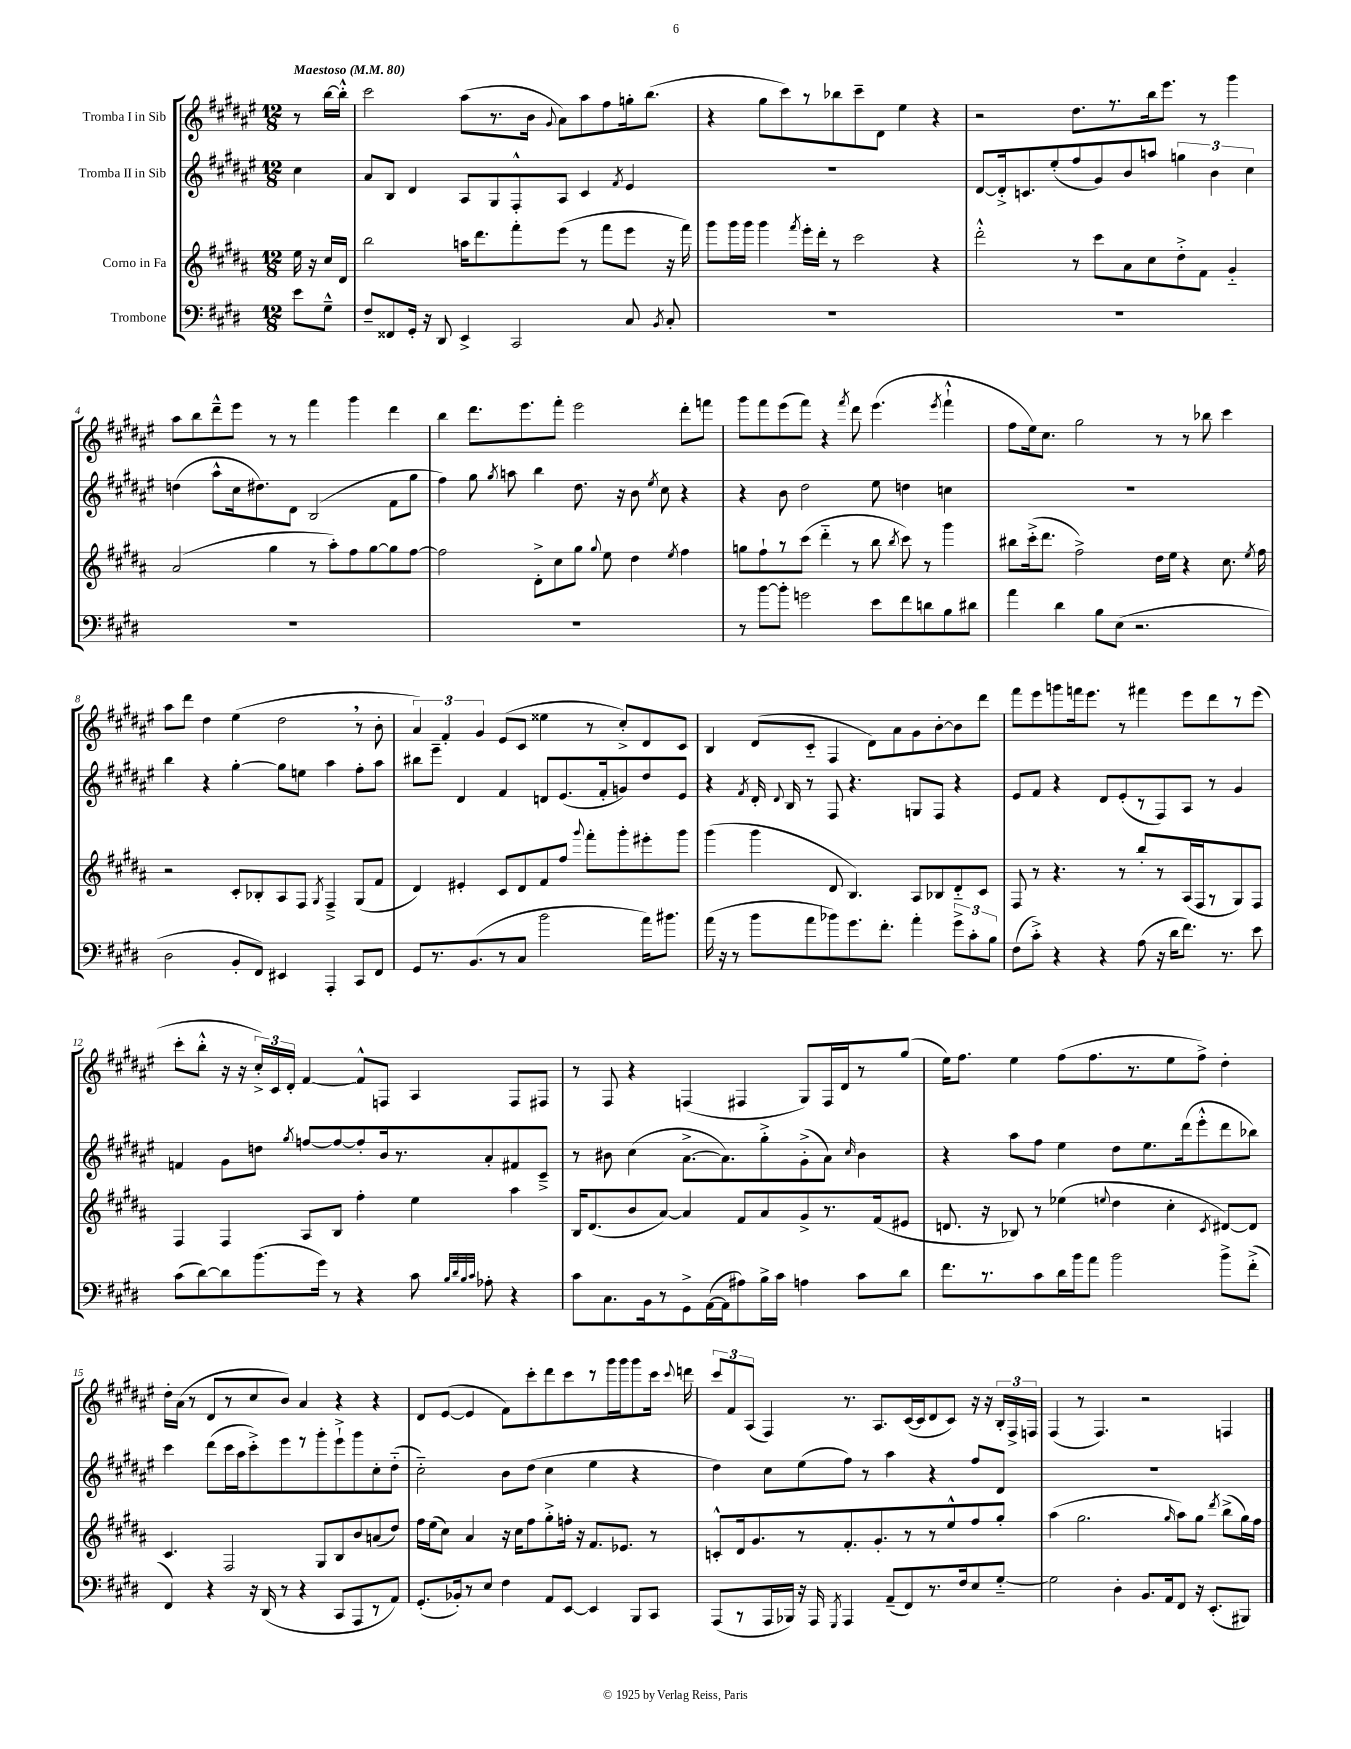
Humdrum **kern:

**kern	**kern	**kern	**kern
*part4	*part3	*part2	*part1
*staff4	*staff3	*staff2	*staff1
*I"Trombone	*I"Corno in Fa	*I"Tromba II in Sib	*I"Tromba I in Sib
*clefF4	*clefG2	*clefG2	*clefG2
*k[f#c#g#d#]	*k[f#c#g#d#a#]	*k[f#c#g#d#a#e#]	*k[f#c#g#d#a#e#]
*M12/8	*M12/8	*M12/8	*M12/8
*MM80	*MM80	*MM80	*MM80
=	=	=	=
!	!	!	!LO:TX:a:B:t=Maestoso
8e\L	16ee\	4cc#\	8r
.	16r	.	.
8G#~^^\J	16cc#/LL	.	[16bb\LL
.	16d#/JJ	.	16bb'^^\JJ]
=1	=1	=1	=1
8F#~/L	2bb\	8a#/L	2ccc#\
8FF##X/	.	8B/J	.
16GG#'/Jk	.	4d#/	.
16r	.	.	.
8DD#/	.	.	.
4EE^/	16aan\KL	8A#/L	(8aa#\L
.	8.ddd#\	.	.
.	.	8G#/	8.r
2CC#/	8fff#'\	8F#'^^/	.
.	.	.	16b\Jk
.	.	.	8qqg#/
.	(8eee\J	8A#/J	8a#\L)
.	8r	4c#/	8aa#\
.	8fff#\L	.	8ff#\
.	.	8qf#/	.
8C#/	8eee\J	4e#/	16ggn'\k
.	.	.	(8.bb\J
8qBB/	.	.	.
8C#'/	16r	.	.
.	16fff#\)	.	.
=2	=2	=2	=2
1.r	8ggg#\L	1.r	4r
.	16ggg#\L	.	.
.	16ggg#\JJ	.	.
.	4ggg#\	.	8gg#\L
.	.	.	8ccc#\)
.	8qfff#/	.	.
.	16eee'\LL	.	8r
.	16ddd#'\JJ	.	.
.	8r	.	8bb-X\
.	2ccc#\	.	8ccc#~\
.	.	.	8d#\J
.	.	.	4ee#\
.	4r	.	4r
=3	=3	=3	=3
1.r	2ddd#'^^\	[8d#/L	2r
.	.	16d#'^/k]	.
.	.	8.cn/	.
.	.	(8ee#'/	.
.	8r	8ff#/	8.dd#\L
.	8ccc#\L	8g#/)	.
.	.	.	8.r
.	8a#\	8b/	.
.	8cc#\	8aan/J	16bb\k
.	.	.	8.eee#\J
.	8dd#'^\	6ggn\	.
.	8f#\J	.	8r
.	.	6b\	.
.	4g#/	.	4ggg#\
.	.	6cc#\	.
!!LO:LB:g=z
=4	=4	=4	=4
1.r	(2a#/	(4ddn\	8aa#\L
.	.	.	8bb\
.	.	8aa#^^\L	8ddd#~^^\
.	.	16cc#\k	8eee#\J
.	.	8.dd#X\)	.
.	4gg#\	.	8r
.	.	8d#\J	8r
.	8r	(2B/	4fff#\
.	8aa#'\L)	.	.
.	8ff#\	.	4ggg#\
.	[8gg#\	.	.
.	8gg#\]	8f#\L	4ddd#\
.	[8ff#\J	8gg#\J	.
=5	=5	=5	=5
1.r	2ff#\]	4ff#\)	4bb\
.	.	8gg#\	8.ddd#\L
.	.	8qgg#/	.
.	.	8aan\	.
.	.	.	8.eee#\
.	8d#'^\L	4bb\	.
.	8cc#\	.	8fff#'\J
.	8gg#\J	8.dd#\	2eee#\
.	8qqgg#/	.	.
.	8ee\	.	.
.	.	16r	.
.	4dd#\	8b\	.
.	.	8qee#/	.
.	.	8cc#\	.
.	8qee/	.	.
.	4ff#\	4r	8ddd#'\L
.	.	.	8fffn\J
=6	=6	=6	=6
8r	8ggn\L	4r	8ggg#\L
[8b\L	8ff#`\	.	8fff#\
8b'\J]	8r	8b\	(8eee#\
2gn\	(8ccc#\J	2dd#\	8fff#\J)
.	4ddd#\	.	4r
.	.	.	8qfff#/
.	8r	.	8ddd#\
8e\L	8bb\	8ee#\	(4.eee#\
.	8qbb/	.	.
8f#\	8ccc#\)	4ddn\	.
8dn\	8r	.	.
.	.	.	8qeee#/
8B\	4ggg#\	4ccn\	4fff#`^^\
8d#X\J	.	.	.
=7	=7	=7	=7
4a\	8bb#X\L	1.r	8ff#\L
.	(16ccc#'^\k	.	16ee#\k)
.	8.ddd#\J	.	8.cc#\J
4d#\	.	.	.
.	2ff#^\)	.	2gg#\
8B\L	.	.	.
(8E\J	.	.	.
2.r	.	.	.
.	16dd#\LL	.	8r
.	16ee\JJ	.	.
.	4r	.	8r
.	.	.	8bb-X\
.	8.cc#\	.	4ccc#\
.	8qee/	.	.
.	16ff#\	.	.
!!LO:LB:g=z
=8	=8	=8	=8
2D#\	2r	4bb\	8aa#\L
.	.	.	8ddd#\J
.	.	4r	4dd#\
8BB'/L	8c#'/L	[4gg#'\	(4ee#\
8FF#/J)	8B-X'/	.	.
4EE#X/	8A#/	8gg#\L]	2dd#,\
.	8F#/J	8een\J	.
.	8qG#/	.	.
4AAA'/	4F#~^/	4aa#\	.
8CC#/L	(8G#/L	8ff#'\L	8r
8FF#/J	8f#/J	8aa#\J	8b'\
=9	=9	=9	=9
8GG#/L	4d#/)	8bb#X\L	6a#/)
8.r	.	8eee#~\J	.
.	.	.	6f#'/
.	4e#X'/	4d#/	.
(8.BB/	.	.	.
.	.	.	6g#/
8r	8c#/L	4f#/	(8e#/L
8C#/J	8d#/	.	8c#/J
2b\	8f#/	8dn/L	4ee##X\
.	8ff#/J	(8.e#/	.
.	8qqggg#/	.	.
.	8fff#'\L	.	8r
.	.	16f#'/k	.
.	8ggg#'\	8gn/)	8cc#'^/L)
16a\KL)	8eee#X'\	8dd#/	8d#/
8.b#X\J	.	.	.
.	8ggg#\J	8e#/J	8c#/J
=10	=10	=10	=10
(16a\	(4ggg#\	4r	4B/
16r	.	.	.
8r	.	.	.
.	.	8qf#/	.
8b\L	4ggg#\	16d#'/	(8d#/L
.	.	8qqd#/	.
.	.	16B/	.
8a\	.	8r	8c#/J
8b-X\)	8d#/	8F#/	4F#/
8.g#\	4.B/)	4.r	.
.	.	.	8d#\L)
8.f#'\J	.	.	.
.	.	.	8a#\
4a'\	8A#/L	8Gn/L	8g#\
.	8B-X/	8F#/J	[8b'\
12g#^\L	8d#/	4r	8b\]
12c#'\	.	.	.
.	8c#/J	.	8ddd#\J
12B\J	.	.	.
=11	=11	=11	=11
(8F#\L	8F#/	8e#/L	8fff#\L
8c#'^\J)	8r	8f#/J	8eee#\
4r	4.r	4r	8gggn\
.	.	.	16fffn\k
.	.	.	8.eee#\J
4r	.	8d#/L	.
.	8r	(8e#'/	8r
(8A\	8bb'/L	8r	4fff#X\
16r	8r	8F#/)	.
16d#\KL	.	.	.
8.f#\J)	(16A#/L	8A#/J	8eee#\L
.	16F#/J	.	.
.	8r	8r	8ddd#\
8.r	.	.	.
.	8G#/)	4g#/	8r
8e\	8F#/J	.	(8eee#\J
!!LO:LB:g=z
=12	=12	=12	=12
(8c#\L	4F#/	4fn/	8ccc#'\L
[8d#\)	.	.	8bb'^^\J
8d#\]	4F#/	8g#\L	16r
.	.	.	16r
(8.b\	.	8ddn\J	24cc#'^/LL)
.	.	.	24c#/
.	.	.	24d#'/JJ
.	.	8qgg#/	.
.	8A#/L	[8ffn/L	[4f#/
16g#\Jk)	.	.	.
8r	8B/J	8ff/_	.
4r	4ff#'\	8ff'/]	8f#^^/L]
.	.	16b/k	8Fn/J
.	.	8.r	.
8c#\	4ee\	.	4A#/
32qqB/LLL	.	.	.
32qqd#/	.	.	.
32qqB/	.	.	.
32qqc#/JJJ	.	.	.
8A-X'\	.	8a#'/	.
4r	4aa#\	8f#X/	8F/L
.	.	8c#~^/J	8F#X/J
=13	=13	=13	=13
8c#\L	16B/KL	8r	8r
.	(8.d#/	.	.
8.C#\	.	8b#X\	8F#/
.	8b/	(4cc#\	4r
16BB\k	.	.	.
8r	[8a#/J)	.	.
8GG#^\	4a#/]	[8.a#^\L	(4Fn/
([16AA\L	.	.	.
16AA\J]	.	8.a#\])	.
8A#X\)	8f#/L	.	4F#X/
16B^\L	8a#/	8gg#'^\	.
16c#\JJ	.	.	.
4An\	8g#^/	(8g#'^\	8G#/L)
.	8.r	8a#\J)	16F#/L
.	.	.	16d#/J
.	.	16qqcc#/	.
8c#\L	.	4b#\	8r
.	(16f#/k	.	.
8d#\J	8e#X/J	.	(8gg#/J
=14	=14	=14	=14
8.f#\L	8.dn/	4r	16ee#\KL)
.	.	.	8.ff#\J
8.r	16r	.	.
.	8B-X/)	8aa#\L	4ee#\
8c#\	8r	8ff#\J	.
16d#\L	(4ee-X\	4ee#\	(8ff#\L
16b\J	.	.	.
8a\J	.	.	8.ff#\
.	8qqeen/	.	.
2b\	4dd#\	8dd#\L	.
.	.	.	8.r
.	.	8.ee#\	.
.	4cc#'\	.	8ee#\
.	.	(16ddd#\k	.
.	.	8eee#'^^\	8ff#^\J)
.	8qc#/	.	.
8b^\L	[8d#X/L)	8ddd#\	4dd#'\
(8f#'^\J	8d#/J]	8bb-X\J)	.
!!LO:LB:g=z
=15	=15	=15	=15
4FF#/)	4.c#/	4ccc#\	16dd#'\LL
.	.	.	(16a#\JJ
.	.	.	8r
4r	.	(8ddd#\L	8d#/L
.	2F#/	16ccc#\L	8r
.	.	16aa#\J	.
16r	.	8ccc#'^\)	8cc#/
(16DD#/	.	.	.
8r	.	8eee#\	8b/J)
4r	.	8r	4a#/
.	8G#/L	8ggg#'\	.
8CC#/L	8B/	8eee#`^\	4r
8AAA/	8b/	8ggg#\	.
8r	(8an/	8cc#'\	4r
8AA/J)	8dd#/J)	(8dd#\J	.
=16	=16	=16	=16
(8.GG#'/L	16ff#\LL	2cc#\)	8d#/L
.	(16ee\J	.	.
.	8cc#\J)	.	([8e#/J
16BB-X'/k)	.	.	.
8r	4a#/	.	4e#/]
8E/J	.	.	.
4F#\	16r	8b\L	8f#\L)
.	16cc#\KL	.	.
.	8ff#\	(8dd#\J	8ccc#'\
8AA/L	8gg#'^\	4cc#\	8ddd#\
[8EE/J	16ffn'\Jk	.	8ccc#\
.	16r	.	.
4EE/]	8.f#/L	4ee#\	8r
.	.	.	16ggg#\L
.	8.e-X/J	.	16ggg#\J
8BBB/L	.	4r	8ggg#\
8CC#/J	8r	.	16ccc#\Jk
.	.	.	8qqccc#/
.	.	.	16dddn\
=17	=17	=17	=17
(8AAA/L	8cn'^^/L	4dd#\)	12ccc#/L
.	.	.	12f#/
8r	16d#/k	.	.
.	.	.	(12A#/J
.	8.g#/	.	.
16AAA/L	.	8cc#\L	4F#/)
16BBB-X/JJ)	.	.	.
16r	8r	(8ee#\	.
16AAA/	.	.	.
8qGGG#/	.	.	.
4AAA/	8.f#'/	8ff#\J)	8.r
.	.	8r	.
.	8.g#'/	.	8.A#/L
(8AA~/L	.	4aa#\	.
8FF#/)	8r	.	([16c#/L
.	.	.	16c#/J]
8.r	8r	4r	8d#/
.	8ee^^/	.	8c#/J)
16F#/k	.	.	.
8E/	8ff#/	8ff#/L	16r
.	.	.	16r
[8G#/J	8gg#'/J	8d#/J	24B'/LL
.	.	.	24F#^/
.	.	.	24Fn/JJ
=18	=18	=18	=18
2G#\]	(4aa#\	1.r	(4F#/
.	2.gg#\	.	8r
.	.	.	4.F#/)
4D#'\	.	.	.
8.BB/L	.	.	2r
16AA/k	.	.	.
.	16qqgg#/	.	.
8FF#/J	8aa#\L)	.	.
16r	8gg#\J	.	.
(8.EE'/L	.	.	.
.	8qddd#/	.	.
.	(8bb^\L	.	4Fn/
8BBB#X/J)	16gg#\L)	.	.
.	16ff#\JJ	.	.
==	==	==	==
*-	*-	*-	*-
